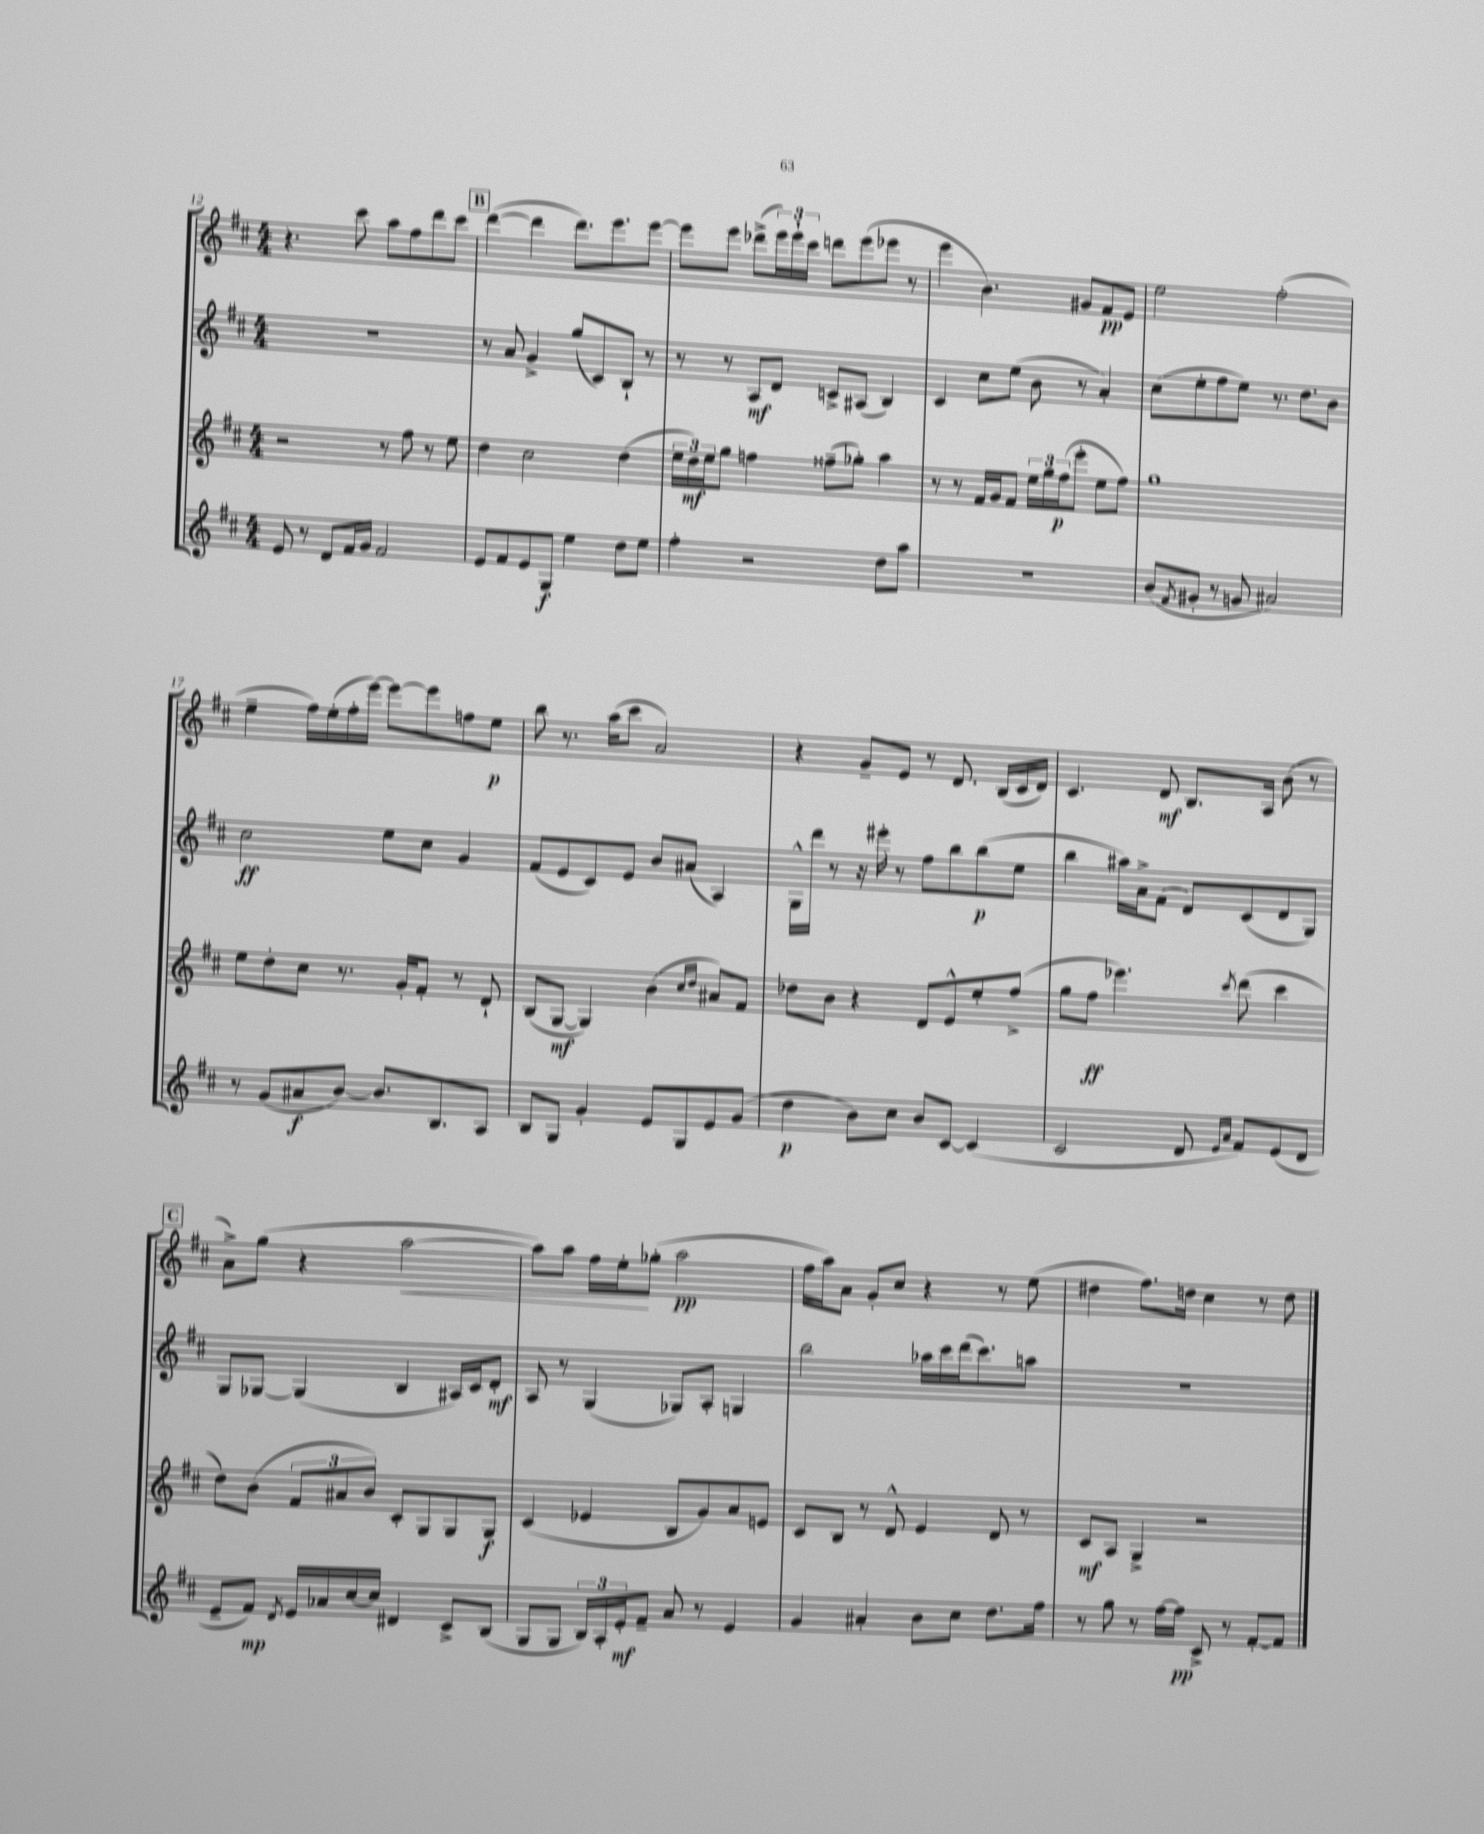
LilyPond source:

<<
\new StaffGroup <<
\new Staff = "s0" {
    \clef treble \key d \major \numericTimeSignature \time 4/4
    r4. cis'''8 a''8 fis''8 d'''8 cis'''8 |
    \mark \markup { \box "B" } d'''4~( d'''4 d'''8.) e'''8. e'''8~ |
    e'''8 e'''8 des'''8->( \tuplet 3/2 { e'''16) e'''16-! cis'''16 } d'''8 e'''8( ees'''8 r8 |
    e'''4 b'4.) gis'8 fis'8\pp e'8 |
    e''2 fis''2-.( |
    e''4-- fis''16) e''16-.( fis''16-. e'''16~) e'''8~ e'''8 f''8 e''8\p |
    b''8 r8. a''16( cis'''8 a'2) |
    r4 g'8-- e'8 r8 d'8. b16( cis'16 d'16) |
    cis'4. d'8\mf b8. a16 b'8( r8 |
    \mark \markup { \box "C" } a'8->) g''8( r4 a''2~\< |
    a''8) a''8 fis''16 e''16-.\! ges''8-.( a''2\pp |
    fis''16 a''16) a'8 g'8-. cis''8 r4 r8 e''8( |
    dis''4 fis''8.) d''16 cis''4 r8 d''8 \bar "|." |
}
\new Staff = "s1" {
    \clef treble \key d \major \numericTimeSignature \time 4/4
    R1 |
    \mark \markup { \box "B" } r8 a'8 g'4-> g''8( cis'8) b8-! r8 |
    r8 r8 a8\mf d'8 c'8-> ais8( b4) |
    cis'4 cis''8 e''8( b'8 r8 a'4-.) |
    cis''8( e''8-. fis''8 e''8) r8. d''8. b'8 |
    cis''2\ff e''8 cis''8 g'4 |
    fis'8( e'8 cis'8) e'8 b'8 ais'8( a4) |
    g16-^ d'''16 r8 r16 eis'''16-. r8 fis''8 b''8 b''8\p( e''8 |
    b''4 ais''16) a'16-> fis'8( d'8) cis'8( d'8 g8) |
    \mark \markup { \box "C" } g8 ges8~ ges4( b4 ais16) cis'16 d'8-.\mf |
    a8 r8 g4( ges8) a8-. g4 |
    b''2 aes''16 cis'''16 d'''16( cis'''8.) a''8 |
    R1 \bar "|." |
}
\new Staff = "s2" {
    \clef treble \key d \major \numericTimeSignature \time 4/4
    r2 r8 fis''8 r8 e''8 |
    \mark \markup { \box "B" } d''4 cis''2 d''4( |
    \tuplet 3/2 { e''16 d''16\mf) e''16 } g''8 f''4 fisis''8--( ges''8-.) a''4 |
    r8 r8 fis'16 g'16 fis'8 \tuplet 3/2 { e''16 g''16 fis''16\p( } e'''8-. e''8 fis''8) |
    g''1 |
    e''8 d''8-. cis''8 r8. g'16-. fis'8-. r8 d'8-! |
    b8( g8~\mf g4) b'4( \grace { cis''16 d''16 } ais'8) fis'8 |
    des''8 b'8 r4 d'8 e'8-^ e''8-. fis''8->( |
    g''8 fis''8\ff ees'''4.) \acciaccatura { cis'''8 } d'''8( cis'''4 |
    \mark \markup { \box "C" } d''8) b'8( \tuplet 3/2 { fis'8 ais'8 b'8) } cis'8-. g8 g8 g8\f |
    cis'4( ees'4 b8 g'8) a'8 e'8 |
    cis'8 b8 r8 d'8-^ e'4 d'8 r8 |
    cis'8\mf a8 g4-> r2 \bar "|." |
}
\new Staff = "s3" {
    \clef treble \key d \major \numericTimeSignature \time 4/4
    e'8 r8 d'8 fis'16 g'16 fis'2 |
    \mark \markup { \box "B" } e'8 fis'8 e'8 g8\f e''4 d''8 e''8 |
    fis''4-. r2 d''8 a''8 |
    r1 |
    b'8( \acciaccatura { fis'8 } gis'8-. r8 g'8 ais'2) |
    r8 g'8( ais'8\f b'8~) b'8. b8. a8 |
    b8 g8 g'4-. e'8 g8 e'8 g'8( |
    d''4\p b'8) cis''8 b'8 cis'8~ cis'4( |
    cis'2 d'8 \grace { e'16 a'16 } fis'8) e'8( d'8 |
    \mark \markup { \box "C" } e'8-- fis'8\mp) \acciaccatura { d'8 } e'16 aes'16 cis''16~ cis''16 dis'4 cis'8-> b8( |
    g8 g8 \tuplet 3/2 { b16) a16-. e'16-.\mf } fis'8-- a'8 r8 e'4 |
    g'4 ais'4-. b'8 cis''8 d''8. fis''16 |
    r8 g''8 r8 fis''16~ fis''16\pp cis'8-> r8 fis'8~-. fis'8 \bar "|." |
}
>>
>>
\layout { \context { \Score currentBarNumber = #12 } }
